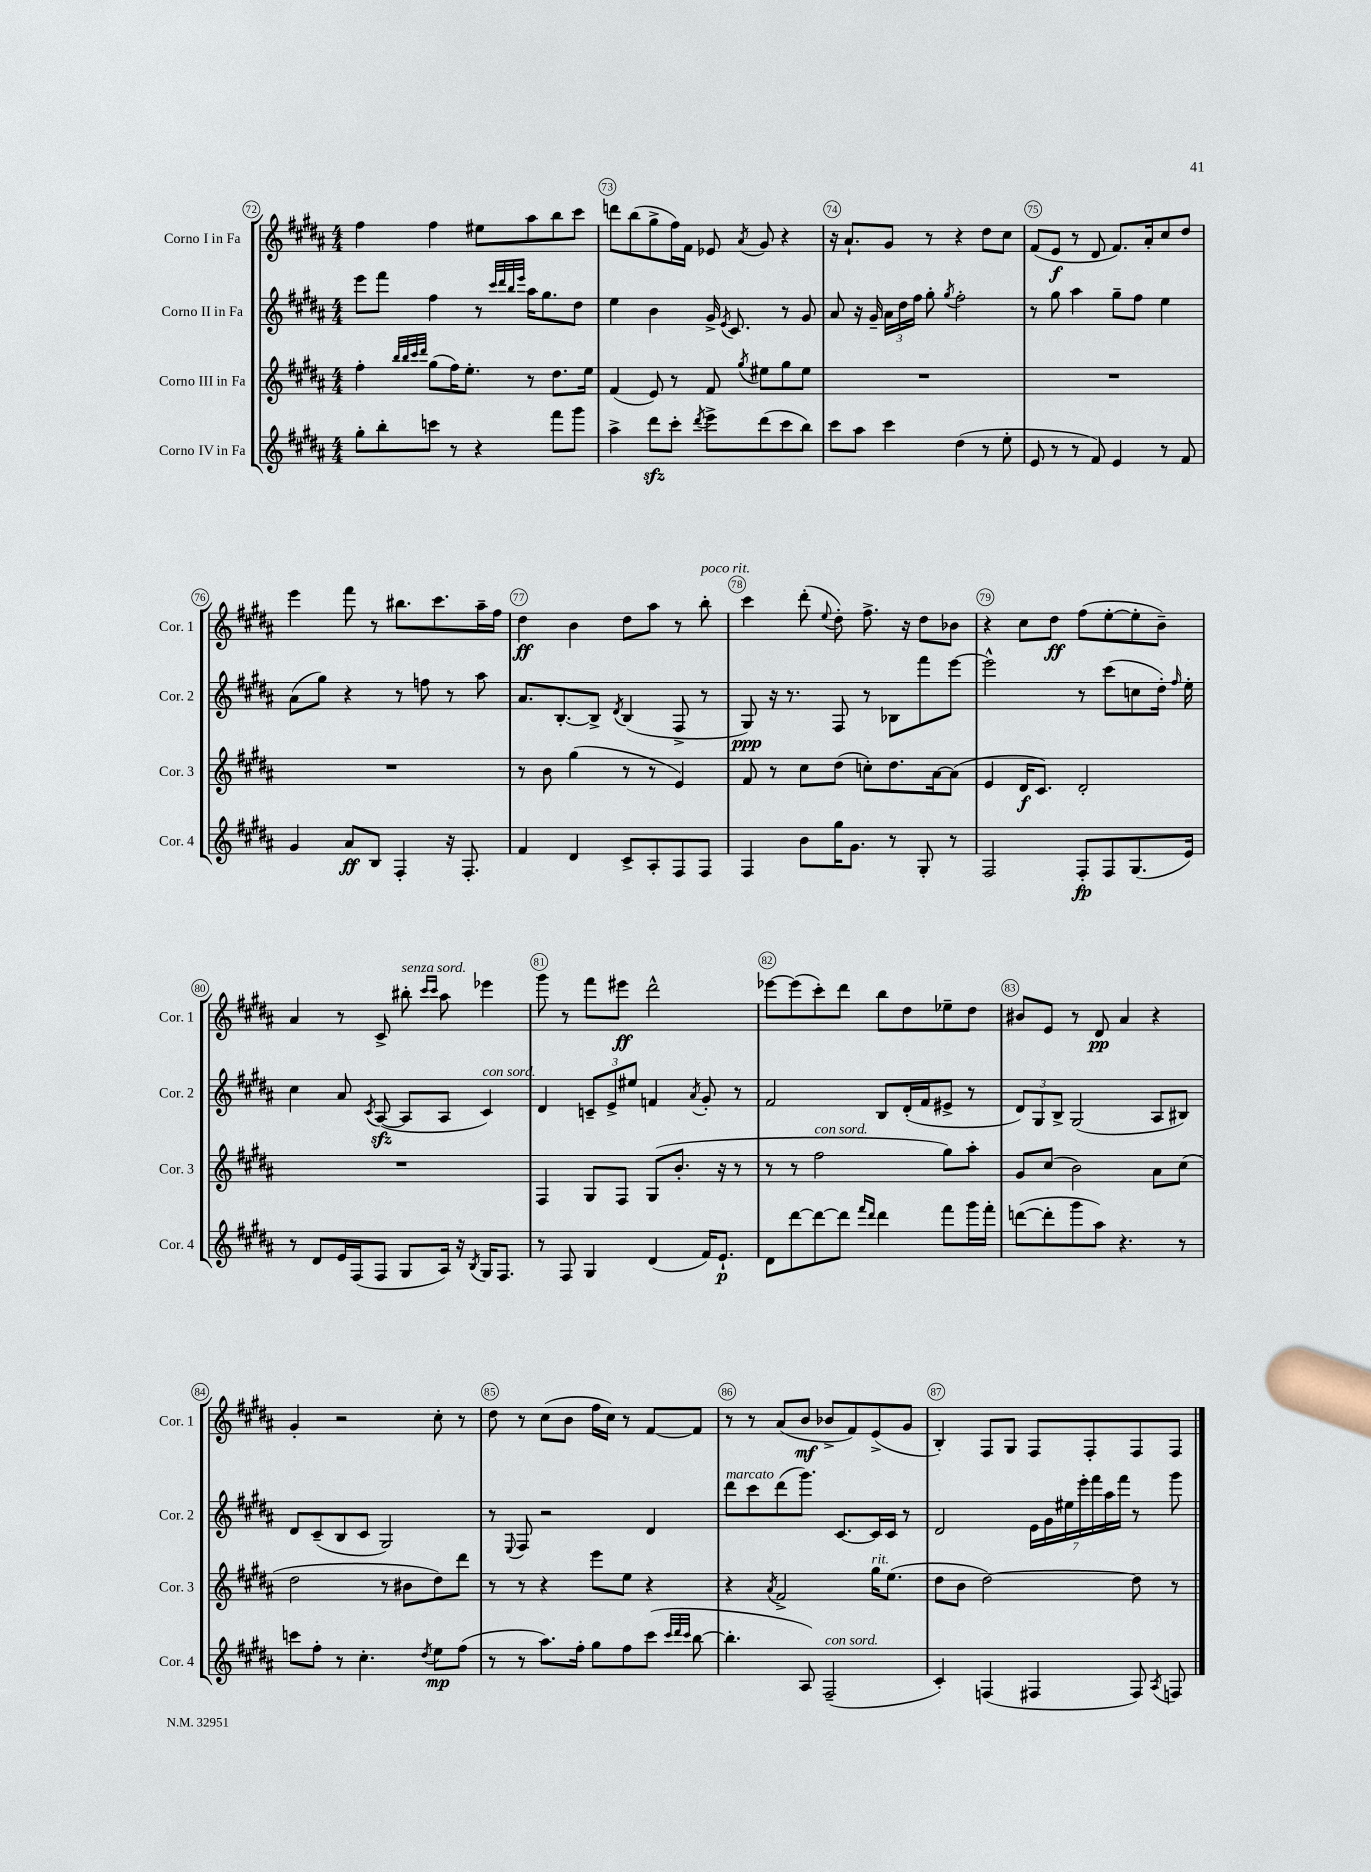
<<
\new StaffGroup <<
\new Staff = "s0" \with { instrumentName = "Corno I in Fa" shortInstrumentName = "Cor. 1" } {
    \clef treble \key b \major \numericTimeSignature \time 4/4
    \autoBeamOff fis''4 fis''4 eis''8[ ais''8 b''8 cis'''8] |
    d'''8[ b''8( gis''8-> fis''16) fis'16] ees'8 \acciaccatura { ais'8 } gis'8 r4 |
    r16 ais'8.[-! gis'8] r8 r4 dis''8[ cis''8] |
    fis'8[( e'8]\f r8 dis'8 fis'8.[) ais'16-. cis''8 dis''8] |
    e'''4 fis'''8 r8 bis''8.[ cis'''8. ais''16-- fis''16] |
    dis''4\ff b'4 dis''8[ ais''8] r8 b''8-.^\markup { \italic "poco rit." } |
    cis'''4 dis'''8-.( \appoggiatura { e''8 } dis''8-.) fis''8.-> r16 dis''8[ bes'8] |
    r4 cis''8[ dis''8]\ff fis''8[( e''8~-. e''8-. b'8]--) |
    ais'4 r8 cis'8-> bis''8-.^\markup { \italic "senza sord." } \grace { cis'''16[ cis'''16] } ais''8 ees'''4 |
    gis'''8 r8 fis'''8[ eis'''8]\ff dis'''2-^ |
    ees'''8[~ ees'''8( cis'''8-.) dis'''8] b''8[ dis''8 ees''8-- dis''8] |
    bis'8[ e'8] r8 dis'8\pp ais'4 r4 |
    gis'4-. r2 cis''8-. r8 |
    dis''8 r8 cis''8[( b'8] fis''16[ cis''16]) r8 fis'8[~ fis'8] |
    r8 r8 ais'8[( b'8]\mf bes'8[-> fis'8) e'8->( gis'8] |
    b4-.) fis8[ gis8] fis8[ fis8-. fis8 fis8] \bar "|." |
}
\new Staff = "s1" \with { instrumentName = "Corno II in Fa" shortInstrumentName = "Cor. 2" } {
    \clef treble \key b \major \numericTimeSignature \time 4/4
    \autoBeamOff e'''8[ fis'''8] fis''4 r8 \grace { cis'''32[ dis'''32 b''32 e'''32] } ais''16[ gis''8. dis''8] |
    e''4 b'4 gis'16-> \acciaccatura { e'8 } cis'8. r8 gis'8 |
    ais'8 r16 gis'16-- \tuplet 3/2 { ais'16[ dis''16 fis''16] } gis''8-. \acciaccatura { gis''8 } fis''2-. |
    r8 gis''8 ais''4 gis''8[-- fis''8] e''4 |
    ais'8[( gis''8]) r4 r8 f''8 r8 ais''8 |
    ais'8.[ b8.~-. b8]-> \acciaccatura { dis'8 } b4( fis8-> r8 |
    gis8\ppp) r16 r8. fis8 r8 bes8[ fis'''8 e'''8]~ |
    e'''2-^ r8 cis'''8[( c''8 dis''16]-.) \grace { fis''16 } e''16-. |
    cis''4 ais'8 \acciaccatura { cis'8 } ais8~\sfz( ais8[ ais8] cis'4^\markup { \italic "con sord." }) |
    dis'4 \tuplet 3/2 { c'8[-- e'8-> eis''8] } f'4 \acciaccatura { ais'8 } gis'8-. r8 |
    fis'2 b8[ dis'16-.( fis'16 eis'8]-> r8 |
    \tuplet 3/2 { dis'8[) gis8 b8]-> } gis2( ais8[ bis8]) |
    dis'8[ cis'8--( b8 cis'8] gis2) |
    r8 \appoggiatura { e8 } fis8 r2 dis'4 |
    dis'''8[^\markup { \italic "marcato" } cis'''8 dis'''8( gis'''8.]) cis'8.[~ cis'16 cis'16] r8 |
    dis'2 \tuplet 7/4 { e'16[ gis'16 eis''16 e'''16-. fis'''16 ais''16 fis'''16] } r8 gis'''8 \bar "|." |
}
\new Staff = "s2" \with { instrumentName = "Corno III in Fa" shortInstrumentName = "Cor. 3" } {
    \clef treble \key b \major \numericTimeSignature \time 4/4
    \autoBeamOff fis''4-. \grace { b''32[ b''32 cis'''32 dis'''32] } gis''8[( fis''16) e''8.]-. r8 dis''8.[ e''16] |
    fis'4( e'8) r8 fis'8 \acciaccatura { gis''8 } eis''8[ gis''8 eis''8] |
    R1 |
    R1 |
    R1 |
    r8 b'8 gis''4( r8 r8 e'4) |
    fis'8 r8 cis''8[ dis''8]( c''8[-.) dis''8. ais'16~ ais'8]( |
    e'4 dis'16[\f cis'8.]) dis'2-. |
    R1 |
    fis4 gis8[ fis8] gis8[( b'8.]-. r16 r8 |
    r8 r8 fis''2^\markup { \italic "con sord." } gis''8[) ais''8]-. |
    gis'8[ cis''8]( b'2) ais'8[ cis''8]( |
    dis''2 r8 bis'8[ dis''8) dis'''8] |
    r8 r8 r4 e'''8[ e''8] r4 |
    r4 \acciaccatura { ais'8 } fis'2-> gis''16[^\markup { \italic "rit." } e''8.]( |
    dis''8[ b'8] dis''2~) dis''8 r8 \bar "|." |
}
\new Staff = "s3" \with { instrumentName = "Corno IV in Fa" shortInstrumentName = "Cor. 4" } {
    \clef treble \key b \major \numericTimeSignature \time 4/4
    \autoBeamOff gis''8[-. b''8-. c'''8] r8 r4 fis'''8[ gis'''8] |
    ais''4-> dis'''8[\sfz cis'''8]-. \acciaccatura { dis'''8 } e'''8[-> dis'''8( cis'''8 b''8]) |
    cis'''8[ ais''8] cis'''4 dis''4( r8 e''8-. |
    e'8 r8 r8 fis'8) e'4 r8 fis'8 |
    gis'4 ais'8[\ff b8] fis4-. r16 fis8.-. |
    fis'4 dis'4 cis'8[-> ais8-. fis8 fis8] |
    fis4 b'8[ gis''16 gis'8.] r8 gis8-. r8 |
    fis2 fis8[-.\fp fis8 gis8.( e'16]) |
    r8 dis'8[ e'16 fis16( fis8] gis8[ ais16]) r16 \acciaccatura { b8 } gis16[ fis8.] |
    r8 fis8 gis4 dis'4( fis'16[) e'8.]-!\p |
    dis'8[ dis'''8~ dis'''8~ dis'''8] \grace { fis'''16[ dis'''16] } dis'''4 fis'''8[ gis'''16 fis'''16]-. |
    d'''8[~( d'''8-. gis'''8 ais''8]) r4. r8 |
    c'''8[ fis''8]-. r8 cis''4.-. \acciaccatura { dis''8 } e''8[\mp fis''8]( |
    r8 r8 ais''8.[) fis''16]-. gis''8[ fis''8 cis'''8]( \grace { cis'''32[ dis'''32 cis'''32] } b''8~ |
    b''4.-. ais8) fis2--^\markup { \italic "con sord." }( |
    cis'4-.) f4( fis4 fis8) \acciaccatura { ais8 } f8 \bar "|." |
}
>>
>>
\layout { \context { \Score currentBarNumber = #72 \override BarNumber.break-visibility = ##(#f #t #t) barNumberVisibility = #all-bar-numbers-visible \override BarNumber.stencil = #(make-stencil-circler 0.1 0.3 ly:text-interface::print) } }
